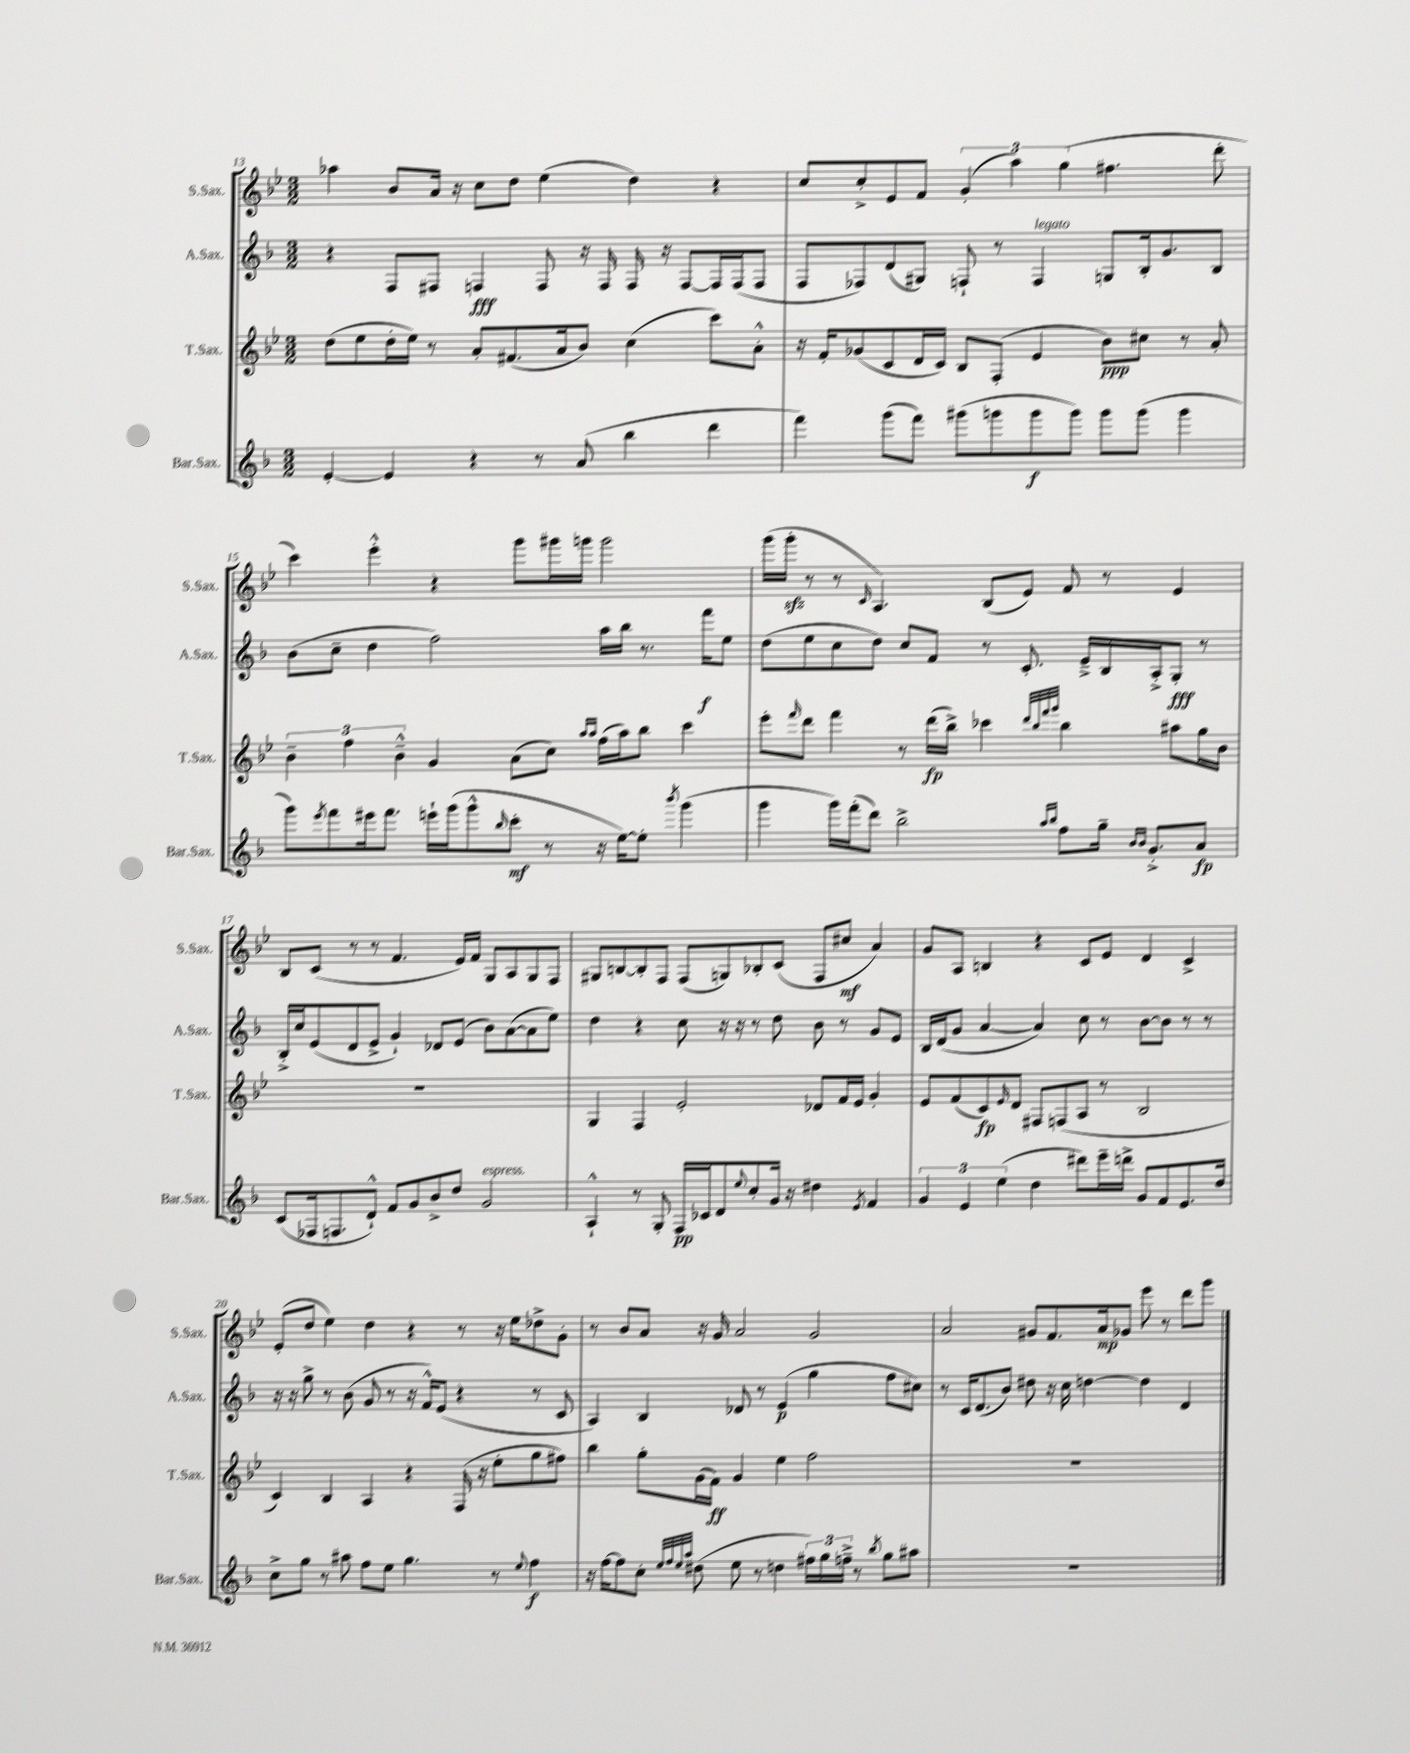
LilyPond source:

<<
\new StaffGroup <<
\new Staff = "s0" \with { instrumentName = "S.Sax." shortInstrumentName = "S.Sax." } {
    \clef treble \key bes \major \numericTimeSignature \time 3/2
    aes''4 bes'8 a'16 r16 c''8 d''8 ees''4( d''4) r4 |
    c''8 c''8-.-> ees'8 f'8 \tuplet 3/2 { g'4-.( a''4) g''4( } fis''4. d'''8-. |
    c'''4) ees'''4-.-^ r4 g'''8 gis'''16 g'''16 g'''2 |
    g'''16( g'''16-.\sfz r8 r8 \grace { c'16 } a4.) bes8( ees'8) f'8 r8 ees'4 |
    bes8 c'8( r8 r8 f'4. ees'16) f'16 g8 a8 g8 f8 |
    gis8 b8~ b8-. f8 f8( g8) bes8-. c'8( f8 cis''8\mf a'4) |
    g'8 a8 b4 r4 c'8 ees'8 d'4 c'4-> |
    ees'8-.( d''8 ees''4) d''4 r4 r8 r16 ees''16 des''8-> g'8-. |
    r8 bes'8 a'8 r16 g'16 a'2 g'2 |
    a'2 gis'8 f'8. a'16\mp ges'8 ees'''8 r8 d'''8 g'''8 \bar "|." |
}
\new Staff = "s1" \with { instrumentName = "A.Sax." shortInstrumentName = "A.Sax." } {
    \clef treble \key f \major \numericTimeSignature \time 3/2
    r4 f8 fis8 f4\fff f8 r16 f16 f16 r16 f8~ f16 f16( f8 |
    f8 fes8) d'8( gis8) f8-! r8 f4^\markup { \italic "legato" } g8 bes16-. g'8. bes8 |
    bes'8( c''8-- d''4 f''2) a''16 bes''16 r8. f'''16\f e''8 |
    d''8( e''8 c''8 d''8) c''8 f'8 r8 c'8.-. e'16---> bes16 a16-.-> g8-.\fff r8 |
    bes16-.-> c''16 e'8( d'8 e'8-> g'4-!) des'8 e'8( bes'8) a'8~( a'8 e''8) |
    d''4 r4 c''8 r16 r16 r8 d''8 bes'8 r8 g'8 e'8 |
    bes16 d'16( g'8 a'4~ a'4) c''8 r8 bes'8~ bes'8 r8 r8 |
    r16 r16 g''8-> r8 bes'8( g'8 r8 r16 f'16-^) e'8( r4 r8 c'8 |
    a4) bes4 des'8 r8 e'4\p( g''4 f''8 cis''8) |
    r8 c'16 d'8.( bes'8) dis''8 r16 c''16 d''4~ d''4 d'4 \bar "|." |
}
\new Staff = "s2" \with { instrumentName = "T.Sax." shortInstrumentName = "T.Sax." } {
    \clef treble \key bes \major \numericTimeSignature \time 3/2
    d''8( ees''8 d''16-. ees''16) r8 a'8-. fis'8.( a'16 bes'8) c''4( c'''8) a'8-.-^ |
    r16 f'16-. ges'8( c'8 d'16 c'16) bes8 f8-.( ees'4 bes'8\ppp) cis''8 r8 a'8-. |
    \tuplet 3/2 { bes'4-- f''4 bes'4---^ } g'4 a'8( c''8) \grace { a''16 a''16 } f''16( a''16) bes''8 c'''4 |
    ees'''8-. \grace { f'''16 } d'''8 f'''4 r8 d'''16\fp( bes''16->) ces'''4 \grace { d'''32 bes''32 f'''32 g'''32 } bes''4 ais''8 g''16 bes'16 |
    R1. |
    g4 f4 ees'2-. des'8 f'16 ees'16 g'4-. |
    ees'8 f'8( c'8\fp) \grace { ees'16 } d'8 fis8 f8( a8 r8 bes2 |
    c'4) bes4 a4 r4 f16( r16 ees''8-. g''8 fis''8) |
    bes''4 g''8-. g'16( f'16\ff) g'4 ees''4 f''2 |
    R1. \bar "|." |
}
\new Staff = "s3" \with { instrumentName = "Bar.Sax." shortInstrumentName = "Bar.Sax." } {
    \clef treble \key f \major \numericTimeSignature \time 3/2
    e'4~-. e'4 r4 r8 a'8( bes''4 d'''4 |
    f'''4) g'''8( f'''8) gis'''8( g'''8 g'''8\f g'''8) g'''8 g'''8( g'''4 |
    g'''8) \acciaccatura { e'''8 } f'''8 eis'''16 f'''8. e'''16-! g'''16( g'''8-^ \grace { bes''16 } c'''8-.\mf r8 r16 e''16~) e''8-. \acciaccatura { bes'''8 } g'''4( |
    g'''4 g'''16) f'''16-.( d'''8) bes''2-> \grace { a''16 bes''16 } f''8 g''16-- \grace { bes'16 bes'16 } g'8.-.-> a'8\fp |
    c'8( fes16 f8. d'8-!-^) f'8 g'8 bes'8-> d''8 g'2^\markup { \italic "espress." } |
    a4-!-^ r8 g8-. f16\pp ces'16 d'8 \appoggiatura { e''8 } c''8-. g'16 r16 dis''4 \acciaccatura { e'8 } f'4 |
    \tuplet 3/2 { g'4 e'4 e''4( } d''4 dis'''8) e'''16-- d'''16-> g'8 f'8 e'8. d''16 |
    c''8-> g''8 r8 ais''8 f''8 e''8 g''4. r8 \appoggiatura { e''8 } f''4\f |
    r16 f''16~ f''8 c''8-. \grace { e''32 f''32 e''32 a''32 } dis''8( e''8 r8 d''4 \tuplet 3/2 { fis''16) g''16 f''16---> } r8 \acciaccatura { bes''8 } g''8 ais''8 |
    R1. \bar "|." |
}
>>
>>
\layout { \context { \Score currentBarNumber = #13 } }
